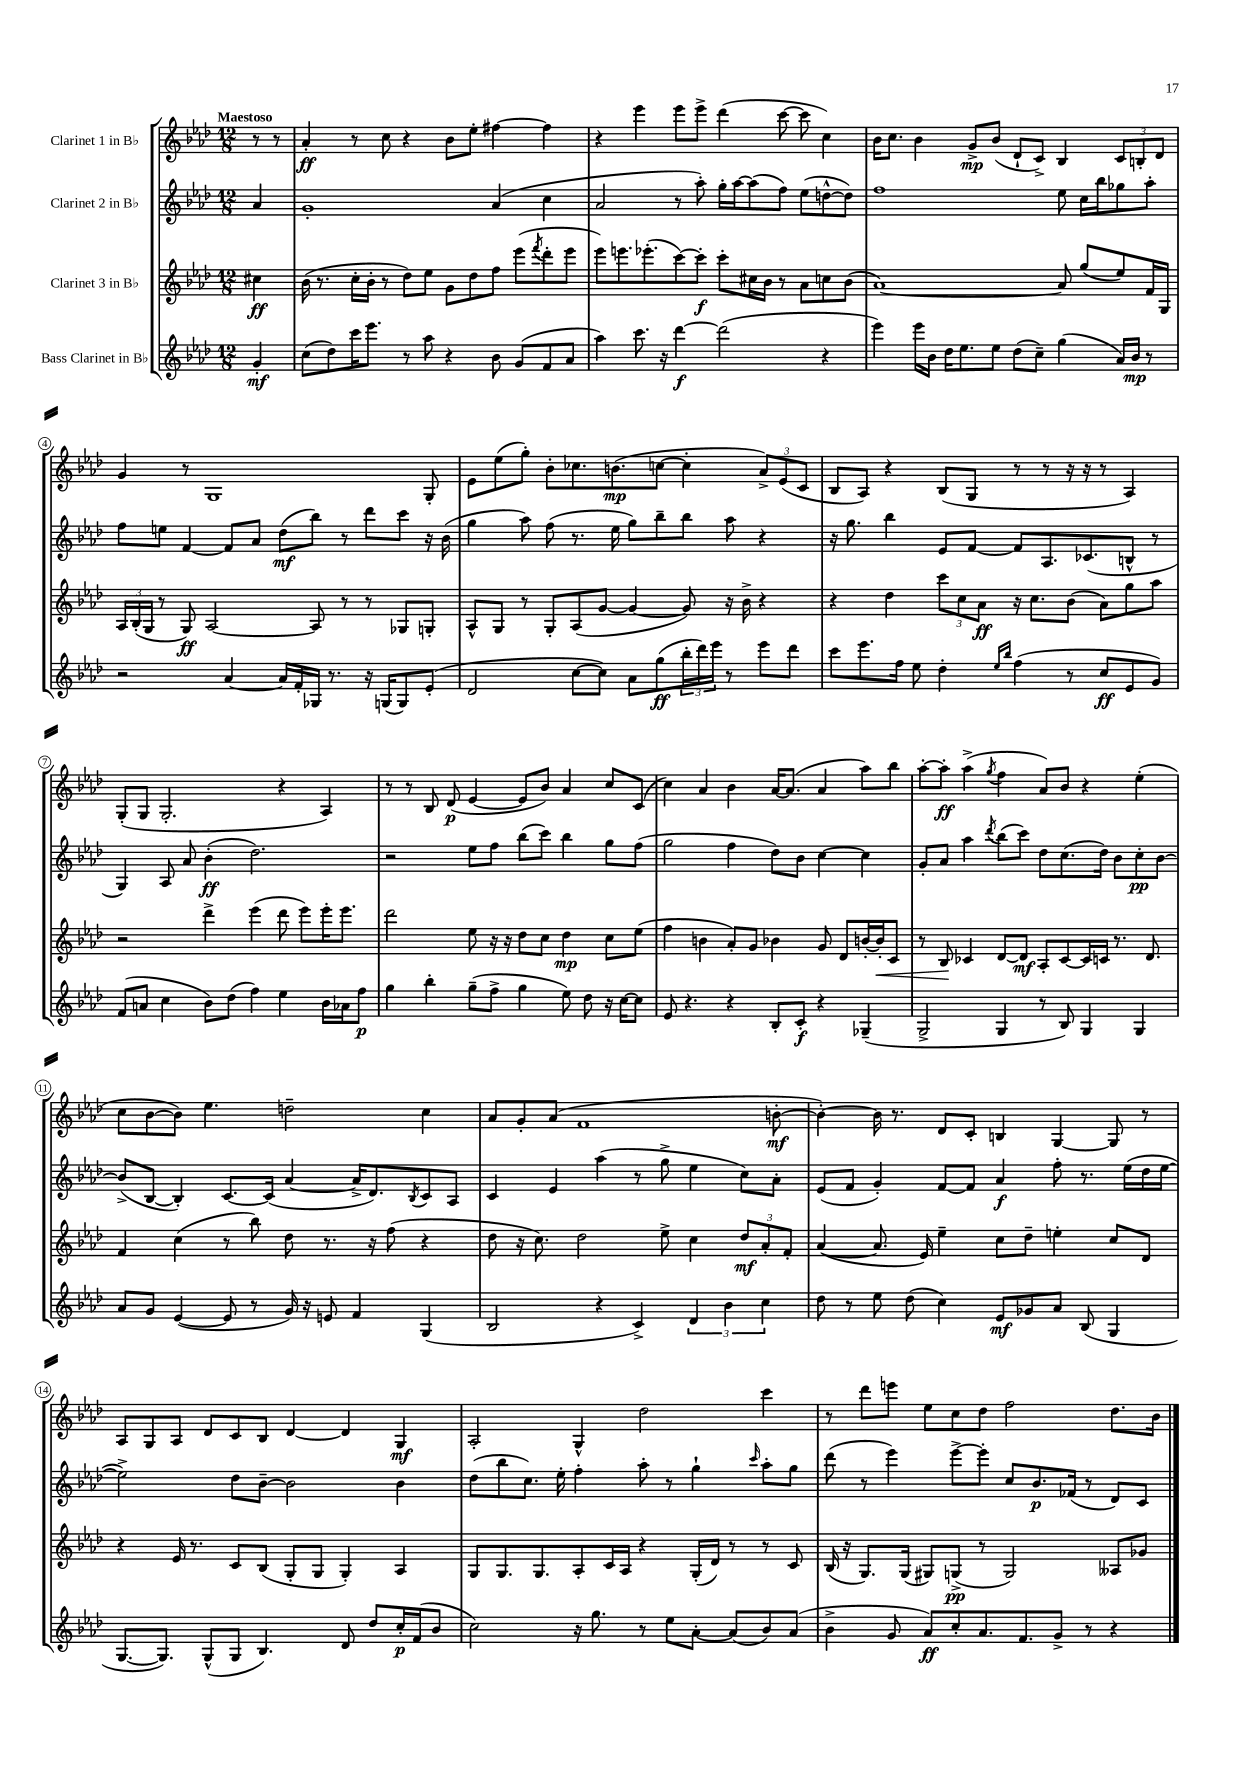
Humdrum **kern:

**kern	**kern	**kern	**kern
*staff4	*staff3	*staff2	*staff1
*clefG2	*clefG2	*clefG2	*clefG2
*k[b-e-a-d-]	*k[b-e-a-d-]	*k[b-e-a-d-]	*k[b-e-a-d-]
*M12/8	*M12/8	*M12/8	*M12/8
4g'/	4cc#\	4a-/	8r
.	.	.	8r
=	=	=	=
(8cc\L	(16b-\	1g'	4a-'/
.	8.r	.	.
8dd-\)	.	.	.
16ccc\K	16cc'\LL	.	8r
8.eee-\J	16b-'\JJ	.	.
.	8r	.	8cc\
8r	8dd-\L)	.	4r
8aa-\	8ee-\J	.	.
4r	8g\L	.	8b-\L
.	8dd-\	.	8ee-'\J
8b-\	8ff\J	(4a-/	[4ff#\
(8g/L	(8eee-\L	.	.
.	8qfff/	.	.
8f/	8ddd-'\	4cc\	4ff#\]
8a-/J	8eee-\J	.	.
=	=	=	=
4aa-\)	8eee-\L)	2a-/	4r
.	8.eee\	.	.
8.ccc\	.	.	4eee-\
.	(8.eee-'\	.	.
16r	.	.	.
[4ddd-\	[8ccc\)	8r	8eee-\L
.	8ccc'\]J	8aa-'\)	8eee-^\J
(2ddd-\]	8ccc'\L	16gg'\LL	(4ddd-\
.	.	[16aa-\J	.
.	16cc#\L	(8aa-\]	.
.	16b-\JJ	.	.
.	8r	8ff\J)	[8ccc\
.	8a-\L	(8ee-\L	8ccc\]
4r	8cc\	[8dd^^\	4cc\)
.	(8b-\J	8dd\]J)	.
=	=	=	=
4eee-\)	[1a-)	1ff	16b-\LK
.	.	.	8.cc\J
16eee-\LL	.	.	4b-\
16b-\JJ	.	.	.
16dd-\LK	.	.	.
8.ee-\	.	.	.
.	.	.	8g^/L
8ee-\J	.	.	(8b-/J
(8dd-\L	.	.	8d-`/L
8cc~\J)	.	.	8c^/J)
(4gg\	8a-/]	8ee-\	4B-/
.	(8gg/L	16cc\LL	.
.	.	16bb-\J	.
16a-/LL)	8ee-/)	8gg-\	12c/L
16b-/JJ	.	.	.
.	.	.	12B'/
8r	16f/L	8aa-'\J	.
.	.	.	12d-/J
.	16G/JJ	.	.
=	=	=	=
2r	24A-/LL	8ff\L	4g/
.	(24B-'/	.	.
.	24G/JJ	.	.
.	8r	8ee\J	.
.	8G/)	[4f/	8r
.	[2A-/	.	1G
[4a-/	.	8f/]L	.
.	.	8a-/J	.
16a-/]LL	.	(8dd-\L	.
16f'/	.	.	.
16G-/JJ	8A-/]	8bb-\J)	.
8.r	.	.	.
.	8r	8r	.
16r	8r	8ddd-\L	.
(16G/LK	.	.	.
8G/)	8G-/L	8ccc\J	.
(8e-'/J	8G'/J	16r	8G'/
.	.	(16b-\	.
=	=	=	=
2d-/	8A-^^/L	4gg\	8e-\L
.	8G/J	.	(8ee-\
.	8r	8aa-\)	8gg'\J)
.	8G'/L	(8ff\	8b-'\L
[8cc\L	(8A-/	8.r	8.cc-\
8cc\]J)	[8g/J	.	.
.	.	16ee-\	(8.b\
8a-\L	4g/_	8gg\L)	.
(8gg\	.	8bb-~\	[8cc\J
24bb-'\L	8g/])	8bb-\J	4cc'\]
24ddd-\)	.	.	.
24eee-\JJ	.	.	.
8r	16r	8aa-\	.
.	16b-^\	.	.
8eee-\L	4r	4r	12a-^/L)
.	.	.	(12e-/
8ddd-\J	.	.	.
.	.	.	12c/J
=	=	=	=
8ccc\L	4r	16r	8B-/L
.	.	8.gg\	.
8.eee-\	.	.	8A-/J)
.	4dd-\	4bb-\	4r
16ff\Jk	.	.	.
8ee-\	.	.	.
4dd-'\	12ccc\L	8e-/L	(8B-/L
.	12cc\	.	.
.	.	[8f/J	8G/J
.	12a-\J	.	.
16qqee-/LL	.	.	.
16qqbb-/JJ	.	.	.
(4ff\	16r	8f/]L	8r
.	8.cc\L	.	.
.	.	8.A-/	8r
8r	(8b-\J	.	16r
.	.	(8.c-/	16r
8cc/L	8a-\L)	.	8r
8e-/	8gg\	8B^^/J	4A-/)
8g/J)	8aa-\J	8r	.
=	=	=	=
(8f/L	2r	4G/)	(8G'/L
8a/J	.	.	8G/J
4cc\	.	8A-/	2.G'/
.	.	8a-/	.
8b-\L)	4ddd-^\	(4b-'\	.
(8dd-\J	.	.	.
4ff\)	(4eee-\	2.dd-\)	.
4ee-\	8ddd-\	.	4r
.	8eee-\L)	.	.
16b-\LL	16eee-'\K	.	4A-/)
16a-\J	8.eee-\J	.	.
8ff\J	.	.	.
=	=	=	=
4gg\	2ddd-\	2r	8r
.	.	.	8r
4bb-'\	.	.	8B-/
.	.	.	(8d-/
(8gg~\L	8ee-\	8ee-\L	[4e-/
8ff^\J	16r	8ff\J	.
.	16r	.	.
4gg\	8dd-\L	(8bb-\L	8e-/]L
.	8cc\J	8ccc\J)	8b-/J)
8ee-\)	4dd-\	4bb-\	4a-/
8dd-\	.	.	.
16r	8cc\L	8gg\L	8cc/L
[16cc\LK	.	.	.
8cc\]J	(8ee-\J	(8ff\J	(8c/J
=	=	=	=
8e-/	4ff\	2gg\	4cc\)
4.r	.	.	.
.	4b\	.	4a-/
4r	8a-'/L)	4ff\	4b-\
.	8g/J	.	.
8B-'/L	4b-\	8dd-\L)	[16a-/LK
.	.	.	(8.a-/]J
8c'/J	.	8b-\J	.
4r	8g/	[4cc\	4a-/
.	8d-/L	.	.
(4G-~/	[16b'/L	4cc\]	8aa-\L)
.	16b'/]J	.	.
.	8c/J	.	8bb-\J
=	=	=	=
2G^/	8r	8g'/L	[8aa-'\L
.	8B-/	8a-/J	8aa-'\]J
.	4c-/	4aa-\	(4aa-^\
.	.	8qddd-/	8qgg/
4G/	[8d-/L	(8bb-\L	4ff\
.	8d-/]J	8ccc\J)	.
8r	8A-'/L	8dd-\L	8a-/L)
8B-/)	[8c-/	(8.cc\	8b-/J
4G/	16c-/]L	.	4r
.	16c/JJ	16dd-\Jk)	.
.	8.r	8b-\L	.
4G/	.	8cc'\	(4ee-'\
.	8.d-/	.	.
.	.	[8b-\J	.
=	=	=	=
8a-/L	4f/	(8b-^/]L	8cc\L
8g/J	.	[8B-/J	[8b-\
([4e-/	(4cc\	4B-'/])	8b-\]J)
.	.	.	4.ee-\
8e-/]	8r	[8.c/L	.
8r	8bb-\)	.	.
.	.	(16c/]Jk	.
16g/)	8dd-\	[4a-/	2dd~\
16r	.	.	.
8e/	8.r	.	.
4f/	.	16a-^/]LK	.
.	16r	8.d-/)	.
.	(8ff\	.	.
.	.	8qB-/	.
(4G/	4r	8c/	4cc\
.	.	8A-/J	.
=	=	=	=
2B-/	8dd-\	4c/	8a-/L
.	16r	.	8g'/
.	8.cc\)	.	.
.	.	4e-/	(8a-/J
.	2dd-\	.	1f
4r	.	(4aa-\	.
4c^/)	.	8r	.
.	8ee-^\	8gg^\	.
6d-/	4cc\	4ee-\	.
6b-\	.	.	.
.	12dd-/L	8cc\L)	.
6cc\	12a-'/	.	.
.	.	8a-'\J	[8b'\
.	12f'/J	.	.
=	=	=	=
8dd-\	([4a-/	(8e-/L	4b'\_)
8r	.	8f/J	.
8ee-\	8.a-/]	4g'/)	16b\]
.	.	.	8.r
(8dd-\	.	.	.
.	16e-/)	.	.
4cc\)	4ee-~\	[8f/L	8d-/L
.	.	8f/]J	8c'/J
8e-/L	8cc\L	4a-/	4B/
8g-/	8dd-~\J	.	.
8a-/J	4ee'\	8ff'\	[4G/
(8B-/	.	8.r	.
4G/	8cc/L	.	8G/]
.	.	(16ee-\LL	.
.	8d-/J	16dd-\	8r
.	.	[16ee-\JJ	.
=	=	=	=
[8.G/L	4r	2ee-^\])	8A-/L
.	.	.	8G/
8.G/]J)	.	.	.
.	16e-/	.	8A-/J
.	8.r	.	.
(8G^^/L	.	.	8d-/L
8G/J	8c/L	8dd-\L	8c/
4.B-/)	(8B-/J	[8b-~\J	8B-/J
.	8G'/L	2b-\]	[4d-/
.	8G/J	.	.
8d-/	4G'/)	.	4d-/]
8dd-/L	.	.	.
16cc'/L	4A-/	4b-\	4G/
(16f/J	.	.	.
8b-/J	.	.	.
=	=	=	=
2cc\)	8G/L	(8dd-\L	2A-'/
.	8.G/	8bb-\	.
.	.	8.cc\J)	.
.	8.G/	.	.
.	.	16ee-'\	.
16r	8A-'/	4ff'\	4G^^/
8.gg\	.	.	.
.	16c/L	.	.
.	16A-/JJ	.	.
8r	4r	8aa-'\	2dd-\
8ee-\L	.	8r	.
[8a-'\J	(16G'/LL	4gg`\	.
.	16d-/JJ)	.	.
(8a-/]L	8r	.	.
.	.	16qqccc/	.
8b-/)	8r	8aa-'\L	4ccc\
(8a-/J	8c/	8gg\J	.
=	=	=	=
4b-^\	(16B-/	(8ddd-\	8r
.	16r	.	.
.	8.G/L)	8r	8ddd-\L
8g/	.	4eee-\)	8eee\J
.	(16G/Jk	.	.
8a-/L)	8G#/L)	.	8ee-\L
8cc'/	(8G^/J	[8eee-^\L	8cc\
8.a-/	8r	8eee-'\]J	8dd-\J
.	2G/)	8cc/L	2ff\
8.f/	.	.	.
.	.	8.b-/	.
8g^/J	.	.	.
.	.	(16f-/Jk	.
8r	.	8r	.
4r	8A--/L	8d-/L)	8.dd-\L
.	8g-/J	8c/J	.
.	.	.	16b-\Jk
==	==	==	==
*-	*-	*-	*-
